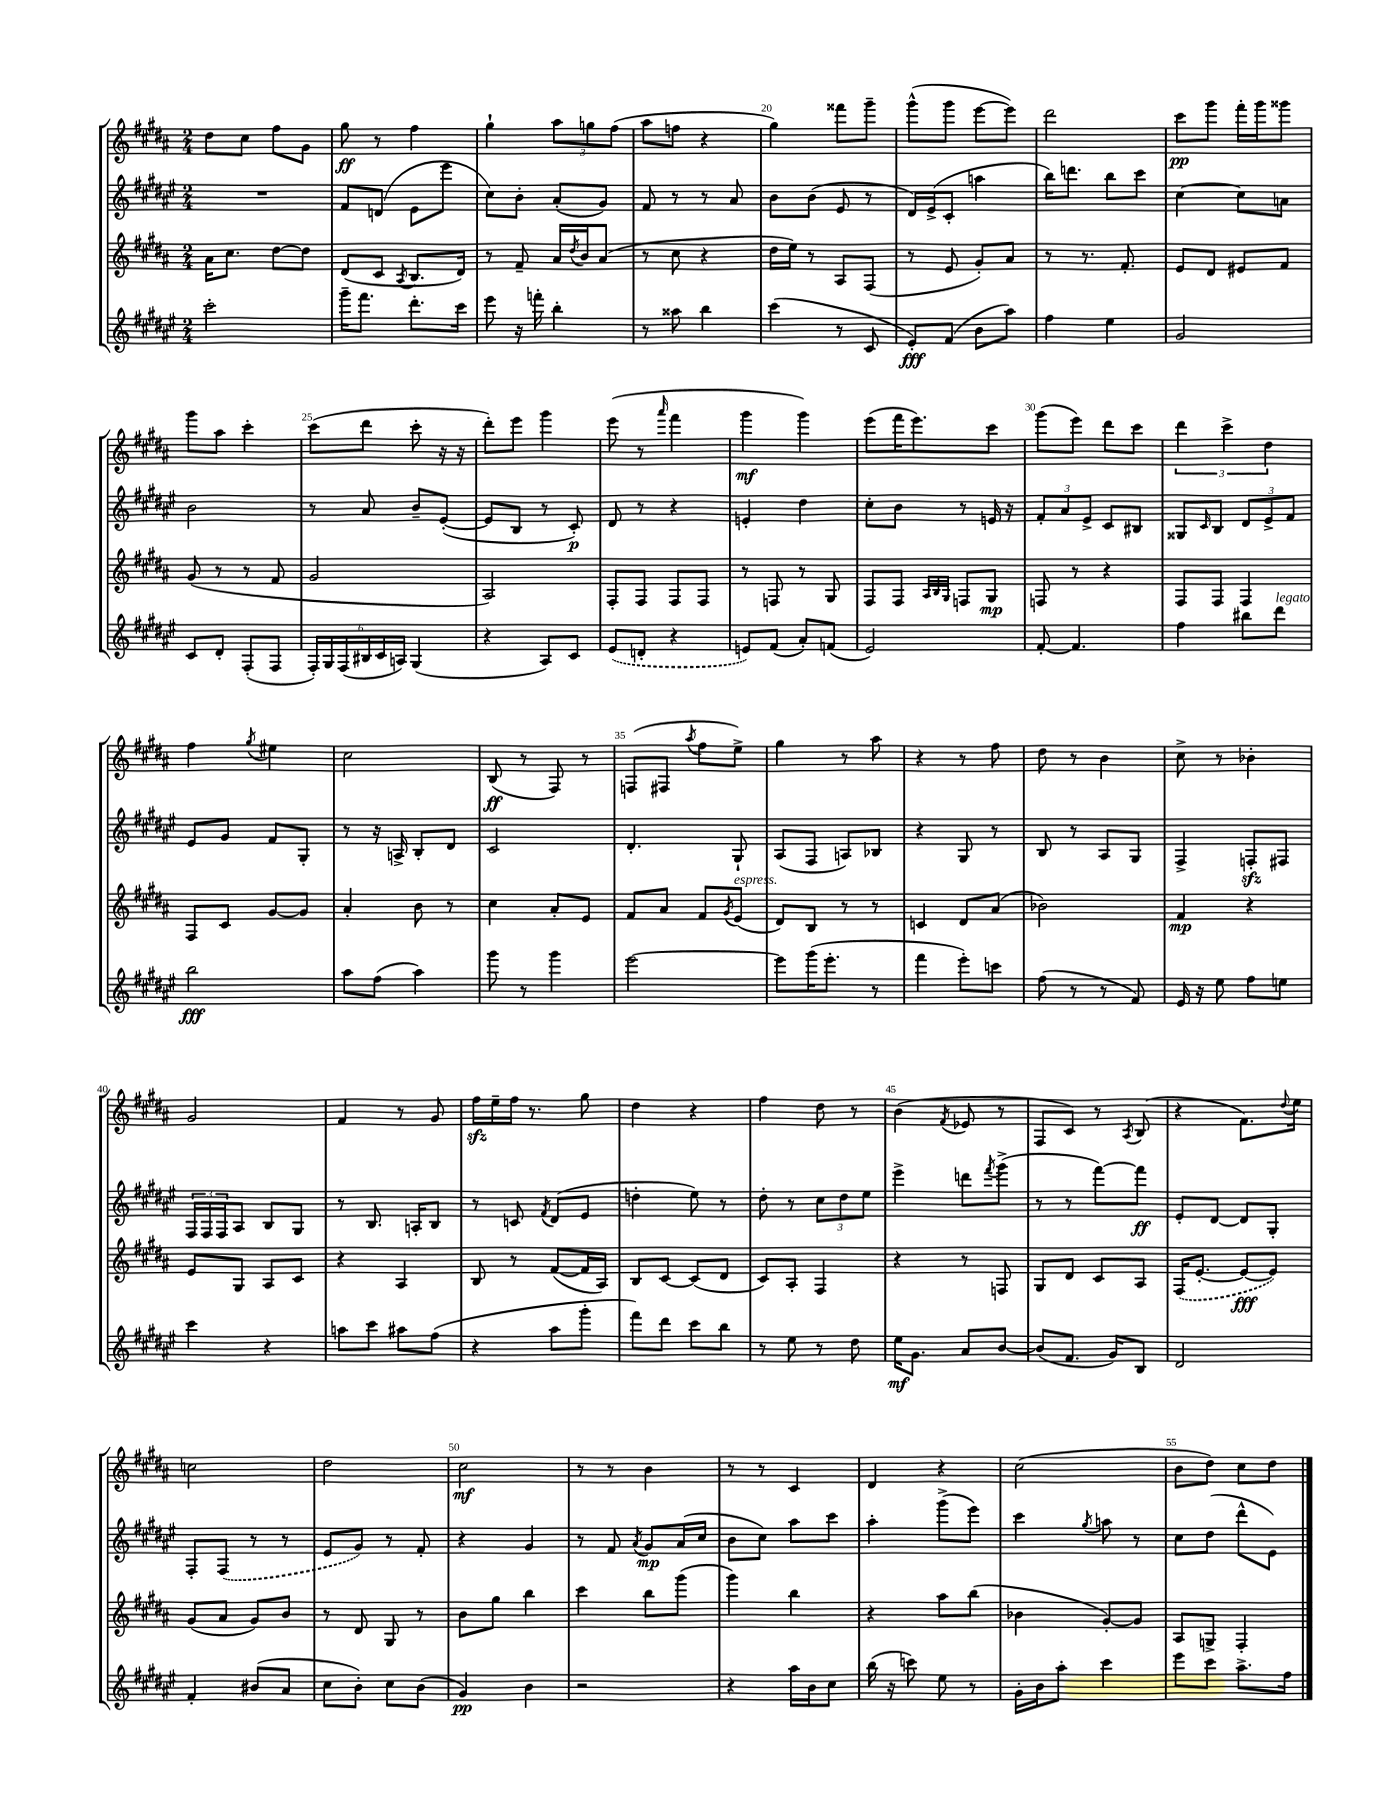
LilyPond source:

<<
\new StaffGroup <<
\new Staff = "s0" {
    \clef treble \key b \major \numericTimeSignature \time 2/4
    dis''8 cis''8 fis''8 gis'8 |
    gis''8\ff r8 fis''4 |
    gis''4-! \tuplet 3/2 { ais''8 g''8 fis''8( } |
    ais''8 f''8 r4 |
    gis''4) fisis'''8 gis'''8-- |
    gis'''8-^( gis'''8 e'''8~ e'''8) |
    dis'''2 |
    cis'''8\pp gis'''8 fis'''16-. gis'''16 gisis'''8 |
    gis'''8 ais''8 cis'''4-. |
    cis'''8( dis'''8 cis'''8-. r16 r16 |
    dis'''8-.) e'''8 gis'''4 |
    e'''8( r8 \grace { ais'''16 } fis'''4 |
    gis'''4\mf gis'''4) |
    e'''8( fis'''16 e'''8.) cis'''8 |
    gis'''8( e'''8) dis'''8 cis'''8 |
    \tuplet 3/2 { dis'''4 cis'''4-> dis''4 } |
    fis''4 \acciaccatura { gis''8 } eis''4 |
    cis''2 |
    b8\ff( r8 fis8) r8 |
    f8( fis8 \acciaccatura { ais''8 } fis''8 e''8->) |
    gis''4 r8 ais''8 |
    r4 r8 fis''8 |
    dis''8 r8 b'4 |
    cis''8-> r8 bes'4-. |
    gis'2 |
    fis'4 r8 gis'8 |
    fis''16\sfz e''16-- fis''16 r8. gis''8 |
    dis''4 r4 |
    fis''4 dis''8 r8 |
    b'4( \acciaccatura { fis'8 } ees'8 r8 |
    fis8 cis'8) r8 \acciaccatura { ais8 } b8( |
    r4 fis'8.) \appoggiatura { dis''8 } e''16 |
    c''2 |
    dis''2 |
    cis''2\mf |
    r8 r8 b'4 |
    r8 r8 cis'4 |
    dis'4 r4 |
    cis''2( |
    b'8 dis''8) cis''8 dis''8 \bar "|." |
}
\new Staff = "s1" {
    \clef treble \key fis \major \numericTimeSignature \time 2/4
    R2 |
    fis'8 d'8( eis'8 eis'''8 |
    cis''8) b'8-. ais'8-.( gis'8) |
    fis'8 r8 r8 ais'8 |
    b'8 b'8( eis'8 r8 |
    dis'16) eis'16->( cis'8-. a''4 |
    b''16) d'''8. b''8 cis'''8 |
    cis''4~ cis''8 a'8 |
    b'2 |
    r8 ais'8 b'8-- eis'8~-.( |
    eis'8 b8 r8 cis'8-.\p) |
    dis'8 r8 r4 |
    e'4-. dis''4 |
    cis''8-. b'8 r8 e'16 r16 |
    \tuplet 3/2 { fis'8-. ais'8 eis'8-> } cis'8 bis8 |
    gisis8 \grace { cis'16 } b8 \tuplet 3/2 { dis'8 eis'8-> fis'8 } |
    eis'8 gis'8 fis'8 gis8-. |
    r8 r16 a16-> b8-. dis'8 |
    cis'2 |
    dis'4.-. gis8-! |
    ais8( fis8 a8) bes8 |
    r4 gis8 r8 |
    b8 r8 ais8 gis8 |
    fis4-> f8-.\sfz fis8 |
    \tuplet 3/2 { fis16 fis16 fis16 } ais8 b8 gis8 |
    r8 b8. a16-. b8 |
    r8 c'8 \acciaccatura { fis'8 } dis'8( eis'8 |
    d''4-. eis''8) r8 |
    dis''8-. r8 \tuplet 3/2 { cis''8 dis''8 eis''8 } |
    eis'''4-> d'''8 \acciaccatura { fis'''8 } gis'''8->( |
    r8 r8 fis'''8~) fis'''8\ff |
    eis'8-. dis'8~ dis'8 gis8-. |
    fis8-. \once \slurDashed fis8( r8 r8 |
    eis'8 gis'8) r8 fis'8-. |
    r4 gis'4 |
    r8 fis'8 \acciaccatura { ais'8 } gis'8\mp ais'16( cis''16 |
    b'8 cis''8) ais''8 cis'''8 |
    ais''4-. gis'''8->( eis'''8) |
    cis'''4 \acciaccatura { gis''8 } a''8 r8 |
    cis''8 dis''8( dis'''8-^ eis'8) \bar "|." |
}
\new Staff = "s2" {
    \clef treble \key b \major \numericTimeSignature \time 2/4
    ais'16 cis''8. dis''8~ dis''8 |
    dis'8( cis'8 \acciaccatura { ais8 } b8. dis'16) |
    r8 fis'8-- ais'16 \acciaccatura { dis''8 } b'16 ais'8( |
    r8 cis''8 r4 |
    dis''16 e''16) r8 ais8 fis8( |
    r8 e'8 gis'8-.) ais'8 |
    r8 r8. fis'8.-. |
    e'8 dis'8 eis'8 fis'8 |
    gis'8( r8 r8 fis'8 |
    gis'2 |
    ais2) |
    fis8-. fis8 fis8 fis8 |
    r8 f8 r8 gis8 |
    fis8 fis8 \grace { ais32 b32 gis32 } f8 gis8\mp |
    f8 r8 r4 |
    fis8 fis8 fis4 |
    fis8 cis'8 gis'8~ gis'8 |
    ais'4-. b'8 r8 |
    cis''4 ais'8-. e'8 |
    fis'8 ais'8 fis'8 \acciaccatura { gis'8 } e'8^\markup { \italic "espress." }( |
    dis'8) b8 r8 r8 |
    c'4 dis'8 ais'8( |
    bes'2) |
    fis'4\mp r4 |
    e'8 gis8 ais8 cis'8 |
    r4 ais4 |
    b8 r8 fis'8~( fis'16 ais16) |
    b8 cis'8~ cis'8( dis'8 |
    cis'8) ais8-. fis4 |
    r4 r8 f8 |
    gis8 dis'8 cis'8 ais8 |
    \once \slurDashed fis16( e'8.~-. e'8~\fff e'8) |
    gis'8( ais'8 gis'8) b'8 |
    r8 dis'8 gis8 r8 |
    b'8 gis''8 b''4 |
    cis'''4 b''8 gis'''8( |
    gis'''4) b''4 |
    r4 ais''8 b''8( |
    bes'4 gis'8~-.) gis'8 |
    ais8 g8-> fis4-. \bar "|." |
}
\new Staff = "s3" {
    \clef treble \key fis \major \numericTimeSignature \time 2/4
    cis'''2-. |
    gis'''16-- fis'''8. dis'''8.-. cis'''16 |
    eis'''8 r16 f'''16-. b''4-. |
    r8 aisis''8 b''4 |
    cis'''4( r8 cis'8 |
    eis'8-.\fff) fis'8( b'8 ais''8) |
    fis''4 eis''4 |
    gis'2 |
    cis'8 dis'8-. fis8-.( fis8 |
    \tuplet 6/4 { fis16-.) gis16 fis16( bis16 cis'16 a16) } gis4( |
    r4 ais8) cis'8 |
    \once \slurDashed eis'8( d'8-. r4 |
    e'8) fis'8( ais'8-.) f'8( |
    eis'2) |
    fis'8~-. fis'4. |
    fis''4 bis''8 dis'''8^\markup { \italic "legato" } |
    b''2\fff |
    ais''8 fis''8( ais''4) |
    gis'''8 r8 gis'''4 |
    eis'''2~ |
    eis'''8 gis'''16( eis'''8.-. r8 |
    fis'''4 eis'''8-.) c'''8 |
    fis''8( r8 r8 fis'8) |
    eis'16 r16 eis''8 fis''8 e''8 |
    cis'''4 r4 |
    a''8 cis'''8 ais''8 fis''8( |
    r4 ais''8 gis'''8-. |
    fis'''8) dis'''8 cis'''8 b''8 |
    r8 eis''8 r8 dis''8 |
    eis''16\mf gis'8. ais'8 b'8~ |
    b'8( fis'8. gis'16) b8 |
    dis'2 |
    fis'4-. bis'8( ais'8 |
    cis''8 b'8-.) cis''8 b'8( |
    gis'4\pp) b'4 |
    r2 |
    r4 ais''16 b'16 cis''8 |
    b''16( r16 c'''8) eis''8 r8 |
    gis'16-. b'16 ais''8-. cis'''4 |
    eis'''8 cis'''8 ais''8.-> fis''16 \bar "|." |
}
>>
>>
\layout { \context { \Score currentBarNumber = #16 \override BarNumber.break-visibility = ##(#f #t #t) barNumberVisibility = #(every-nth-bar-number-visible 5) } }
